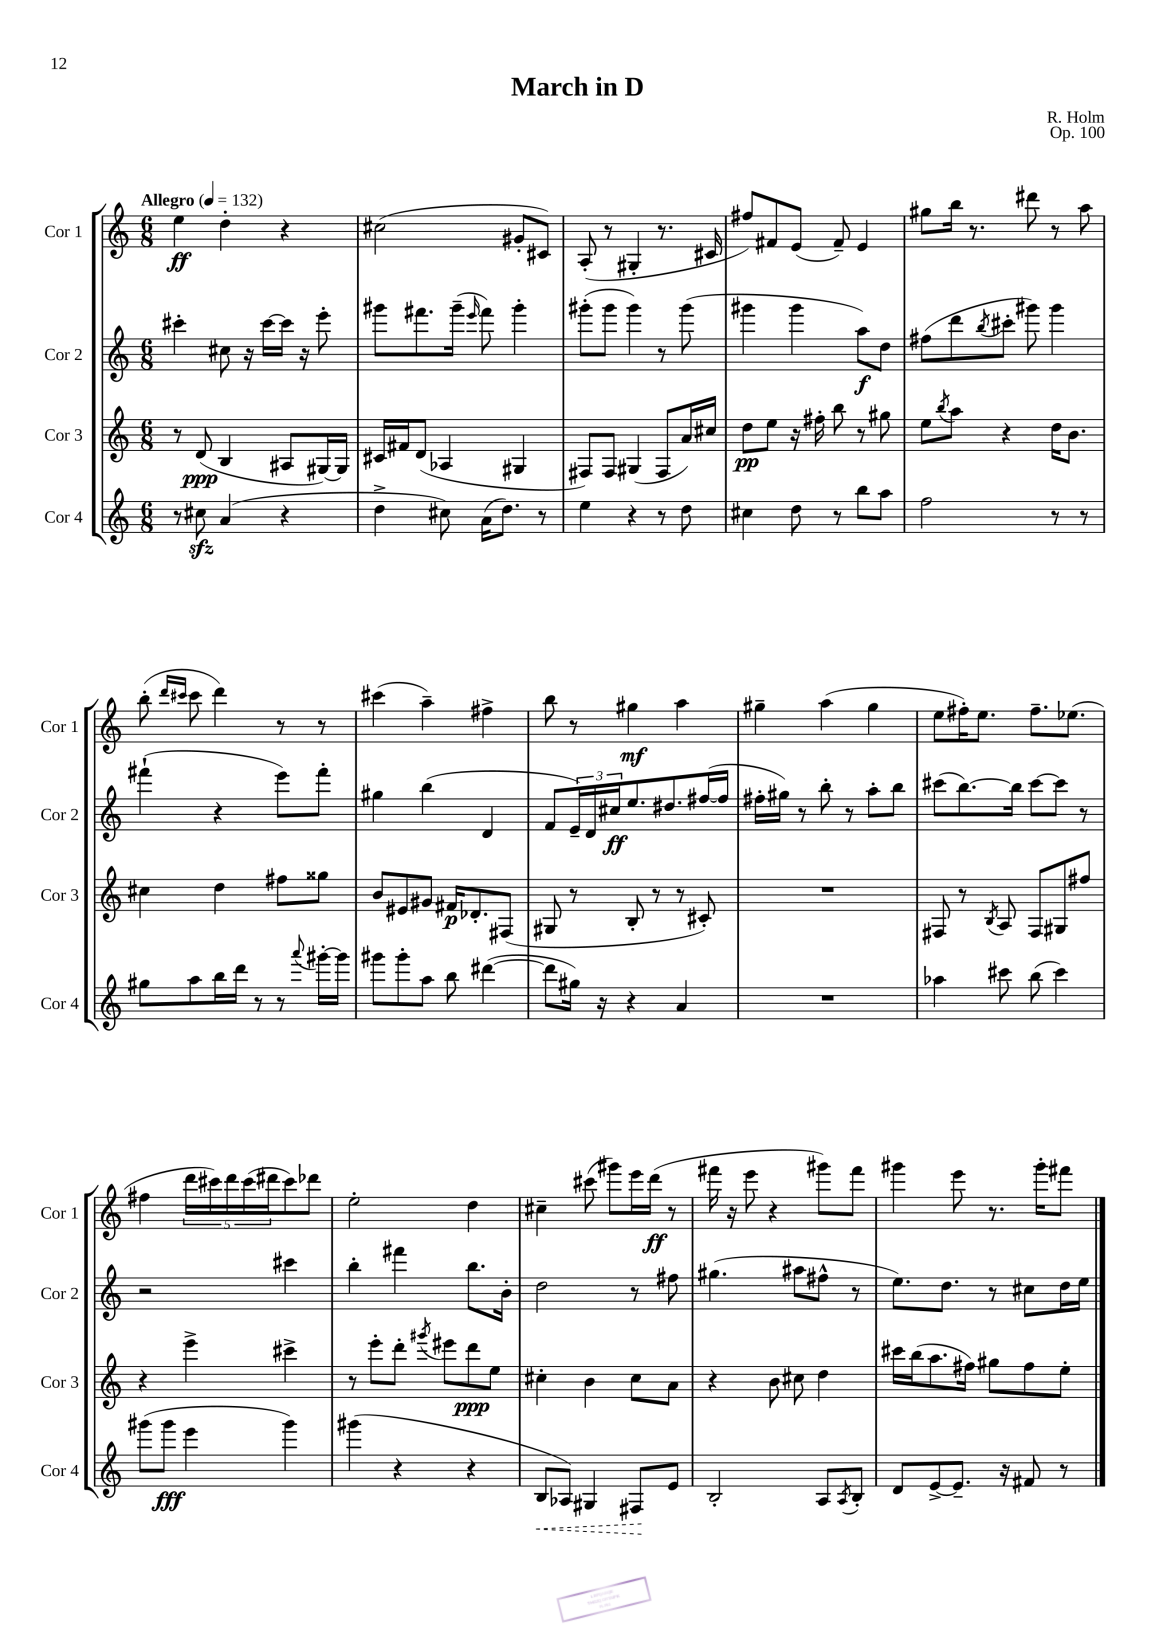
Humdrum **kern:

**kern	**dynam	**kern	**dynam	**kern	**dynam	**kern	**dynam
*part4	*part4	*part3	*part3	*part2	*part2	*part1	*part1
*staff4	*staff4	*staff3	*staff3	*staff2	*staff2	*staff1	*staff1
*I"Cor 4	*	*I"Cor 3	*	*I"Cor 2	*	*I"Cor 1	*
*I'Cor 4	*	*I'Cor 3	*	*I'Cor 2	*	*I'Cor 1	*
*clefG2	*	*clefG2	*	*clefG2	*	*clefG2	*
*k[]	*	*k[]	*	*k[]	*	*k[]	*
*M6/8	*	*M6/8	*	*M6/8	*	*M6/8	*
*MM132	*	*MM132	*	*MM132	*	*MM132	*
=1	=1	=1	=1	=1	=1	=1	=1
!	!	!	!	!	!	!LO:TX:a:B:t=Allegro	!
8r	.	8r	.	4ccc#X'\	.	4ee\	ff
8cc#Xzz\	.	(8d/	ppp	.	.	.	.
(4a/	.	4B/	.	8cc#X\	.	4dd'\	.
.	.	.	.	16r	.	.	.
.	.	.	.	[16ccc#\LL	.	.	.
4r	.	8A#X/L	.	16ccc#\JJ]	.	4r	.
.	.	.	.	16r	.	.	.
.	.	[16G#X/L)	.	8eee'\	.	.	.
.	.	16G#/JJ]	.	.	.	.	.
=2	=2	=2	=2	=2	=2	=2	=2
4dd^\	.	16c#X/LL	.	8ggg#X\L	.	(2cc#X\	.
.	.	16f#X/J	.	.	.	.	.
.	.	(8d/J	.	8.fff#X\	.	.	.
8cc#X\)	.	4A-X/	.	.	.	.	.
.	.	.	.	(16ggg#~\Jk	.	.	.
.	.	.	.	16qqeee/	.	.	.
(16a\KL	.	.	.	8fff#\)	.	.	.
8.dd\J)	.	.	.	.	.	.	.
.	.	4G#X/	.	4ggg#'\	.	8g#X'/L	.
8r	.	.	.	.	.	8c#X/J)	.
=3	=3	=3	=3	=3	=3	=3	=3
4ee\	.	8F#X/L)	.	(8ggg#X'\L	.	(8A'/	.
.	.	8F#/J	.	8ggg#\J	.	8r	.
4r	.	(4G#X/	.	4ggg#\)	.	4G#X'/	.
8r	.	8F#/L	.	8r	.	8.r	.
8dd\	.	16a/L)	.	(8ggg#\	.	.	.
.	.	16cc#X/JJ	.	.	.	16c#X/	.
=4	=4	=4	=4	=4	=4	=4	=4
4cc#X\	.	8dd\L	pp	4ggg#X\	.	8ff#X/L)	.
.	.	8ee\J	.	.	.	8f#X/	.
8dd\	.	16r	.	4ggg#\	.	(8e/J	.
.	.	16ff#X'\	.	.	.	.	.
8r	.	8bb\	.	.	.	8f#~/)	.
8bb\L	.	8r	.	8aa\L)	f	4e/	.
8aa\J	.	8gg#X\	.	8dd\J	.	.	.
=5	=5	=5	=5	=5	=5	=5	=5
2ff\	.	8ee\L	.	(8ff#X\L	.	8gg#X\L	.
.	.	8qbb/	.	.	.	.	.
.	.	8aa\J	.	8ddd\	.	16bb\Jk	.
.	.	.	.	.	.	8.r	.
.	.	.	.	8qbb/	.	.	.
.	.	4r	.	8ccc#X'\J	.	.	.
.	.	.	.	8ggg#X\)	.	8ddd#X\	.
8r	.	16dd\KL	.	4ggg#\	.	8r	.
.	.	8.b\J	.	.	.	.	.
8r	.	.	.	.	.	8aa\	.
!!LO:LB:g=z
=6	=6	=6	=6	=6	=6	=6	=6
8gg#X\L	.	4cc#X\	.	(4fff#X`\	.	(8bb'\	.
.	.	.	.	.	.	16qqddd/LL	.
.	.	.	.	.	.	16qqccc#X/JJ	.
8aa\	.	.	.	.	.	8ccc#\	.
16bb\L	.	4dd\	.	4r	.	4ddd\)	.
16ddd\JJ	.	.	.	.	.	.	.
8r	.	.	.	.	.	.	.
8r	.	8ff#X\L	.	8eee\L)	.	8r	.
8qqaaa/	.	.	.	.	.	.	.
[16ggg#X'\LL	.	8gg##X\J	.	8fff#'\J	.	8r	.
16ggg#\JJ]	.	.	.	.	.	.	.
=7	=7	=7	=7	=7	=7	=7	=7
8ggg#X\L	.	8b/L	.	4gg#X\	.	(4ccc#X\	.
8ggg#'\	.	8e#X/	.	.	.	.	.
8aa\J	.	8g#X/J	.	(4bb\	.	4aa~\)	.
8bb\	.	16f#X/KL	p	.	.	.	.
.	.	8.d-X'/	.	.	.	.	.
([4ddd#X\	.	.	.	4d/	.	4ff#X^\	.
.	.	(8F#X/J	.	.	.	.	.
=8	=8	=8	=8	=8	=8	=8	=8
8ddd#\L]	.	8G#X/	.	8f/L	.	8bb\	.
16gg#X\Jk)	.	8r	.	24e~/L)	.	8r	.
.	.	.	.	24d/	.	.	.
16r	.	.	.	.	.	.	.
.	.	.	.	24cc#X/J	ff	.	.
4r	.	8B'/	.	8.ee/	.	4gg#X\	mf
.	.	8r	.	.	.	.	.
.	.	.	.	8.dd#X/	.	.	.
4a/	.	8r	.	.	.	4aa\	.
.	.	8c#X'/)	.	([16ff#X/L	.	.	.
.	.	.	.	16ff#/JJ]	.	.	.
=9	=9	=9	=9	=9	=9	=9	=9
2.r	.	2.r	.	16ff#X'\LL	.	4gg#X~\	.
.	.	.	.	16gg#X\JJ)	.	.	.
.	.	.	.	8r	.	.	.
.	.	.	.	8bb'\	.	(4aa\	.
.	.	.	.	8r	.	.	.
.	.	.	.	8aa'\L	.	4gg#\	.
.	.	.	.	8bb\J	.	.	.
=10	=10	=10	=10	=10	=10	=10	=10
4aa-X\	.	8F#X/	.	(8ccc#X\L	.	8ee\L	.
.	.	8r	.	[8.bb\)	.	16ff#X'\K)	.
.	.	.	.	.	.	8.ee\J	.
.	.	8qB/	.	.	.	.	.
8ccc#X\	.	8A/	.	.	.	.	.
.	.	.	.	16bb\Jk]	.	.	.
(8bb\	.	8F#/L	.	[8ccc#\L	.	8.ff#~\L	.
4ccc#\)	.	8G#X/	.	8ccc#\J]	.	.	.
.	.	.	.	.	.	(8.ee-X\J	.
.	.	8ff#X/J	.	8r	.	.	.
!!LO:LB:g=z
=11	=11	=11	=11	=11	=11	=11	=11
(8ggg#X\L	.	4r	.	2r	.	4ff#X\	.
8ggg#\J	fff	.	.	.	.	.	.
4eee\	.	4eee^\	.	.	.	20ddd\LL	.
.	.	.	.	.	.	20ccc#X\)	.
.	.	.	.	.	.	20ddd\	.
.	.	.	.	.	.	(20ccc#\	.
.	.	.	.	.	.	20ddd#X\J	.
4ggg#\)	.	4ccc#X^\	.	4ccc#X\	.	8ccc#\)	.
.	.	.	.	.	.	8ddd-X\J	.
=12	=12	=12	=12	=12	=12	=12	=12
(4ggg#X\	.	8r	.	4bb'\	.	2ee'\	.
.	.	8eee'\L	.	.	.	.	.
4r	.	8ddd'\J	.	4fff#X\	.	.	.
.	.	8qggg#X/	.	.	.	.	.
.	.	8eee#X\L	.	.	.	.	.
4r	.	8ddd\	ppp	8.bb\L	.	4dd\	.
.	.	8ee\J	.	.	.	.	.
.	.	.	.	16b'\Jk	.	.	.
=13	=13	=13	=13	=13	=13	=13	=13
!	!LO:HP:b	!	!	!	!	!	!
8B/L	<	4cc#X'\	.	2dd\	.	4cc#X~\	.
8A-X/J)	.	.	.	.	.	.	.
4G#X/	.	4b\	.	.	.	(8ccc#X\	.
.	.	.	.	.	.	8ggg#X\L)	.
8F#X/L	.	8cc#\L	.	8r	.	16eee\L	.
.	.	.	.	.	.	(16ddd\JJ	ff
8e/J	[	8a\J	.	8ff#X\	.	8r	.
=14	=14	=14	=14	=14	=14	=14	=14
2B'/	.	4r	.	(4.gg#X\	.	16fff#X\	.
.	.	.	.	.	.	16r	.
.	.	.	.	.	.	8eee\	.
.	.	8b\	.	.	.	4r	.
.	.	8cc#X\	.	8aa#X\L	.	.	.
8A/L	.	4dd\	.	8ff#X^^\J	.	8ggg#X\L)	.
8qA/	.	.	.	.	.	.	.
8B'/J	.	.	.	8r	.	8fff#\J	.
=15	=15	=15	=15	=15	=15	=15	=15
8d/L	.	16ccc#X\LL	.	8.ee\L)	.	4ggg#X\	.
.	.	(16bb\J	.	.	.	.	.
[8e^/	.	8.aa\	.	.	.	.	.
.	.	.	.	8.dd\J	.	.	.
8.e~/J]	.	.	.	.	.	8eee\	.
.	.	16ff#X\Jk)	.	.	.	.	.
.	.	8gg#X\L	.	8r	.	8.r	.
16r	.	.	.	.	.	.	.
8f#X/	.	8ff#\	.	8cc#X\L	.	.	.
.	.	.	.	.	.	16ggg#'\KL	.
8r	.	8ee'\J	.	16dd\L	.	8fff#X\J	.
.	.	.	.	16ee\JJ	.	.	.
==	==	==	==	==	==	==	==
*-	*-	*-	*-	*-	*-	*-	*-
